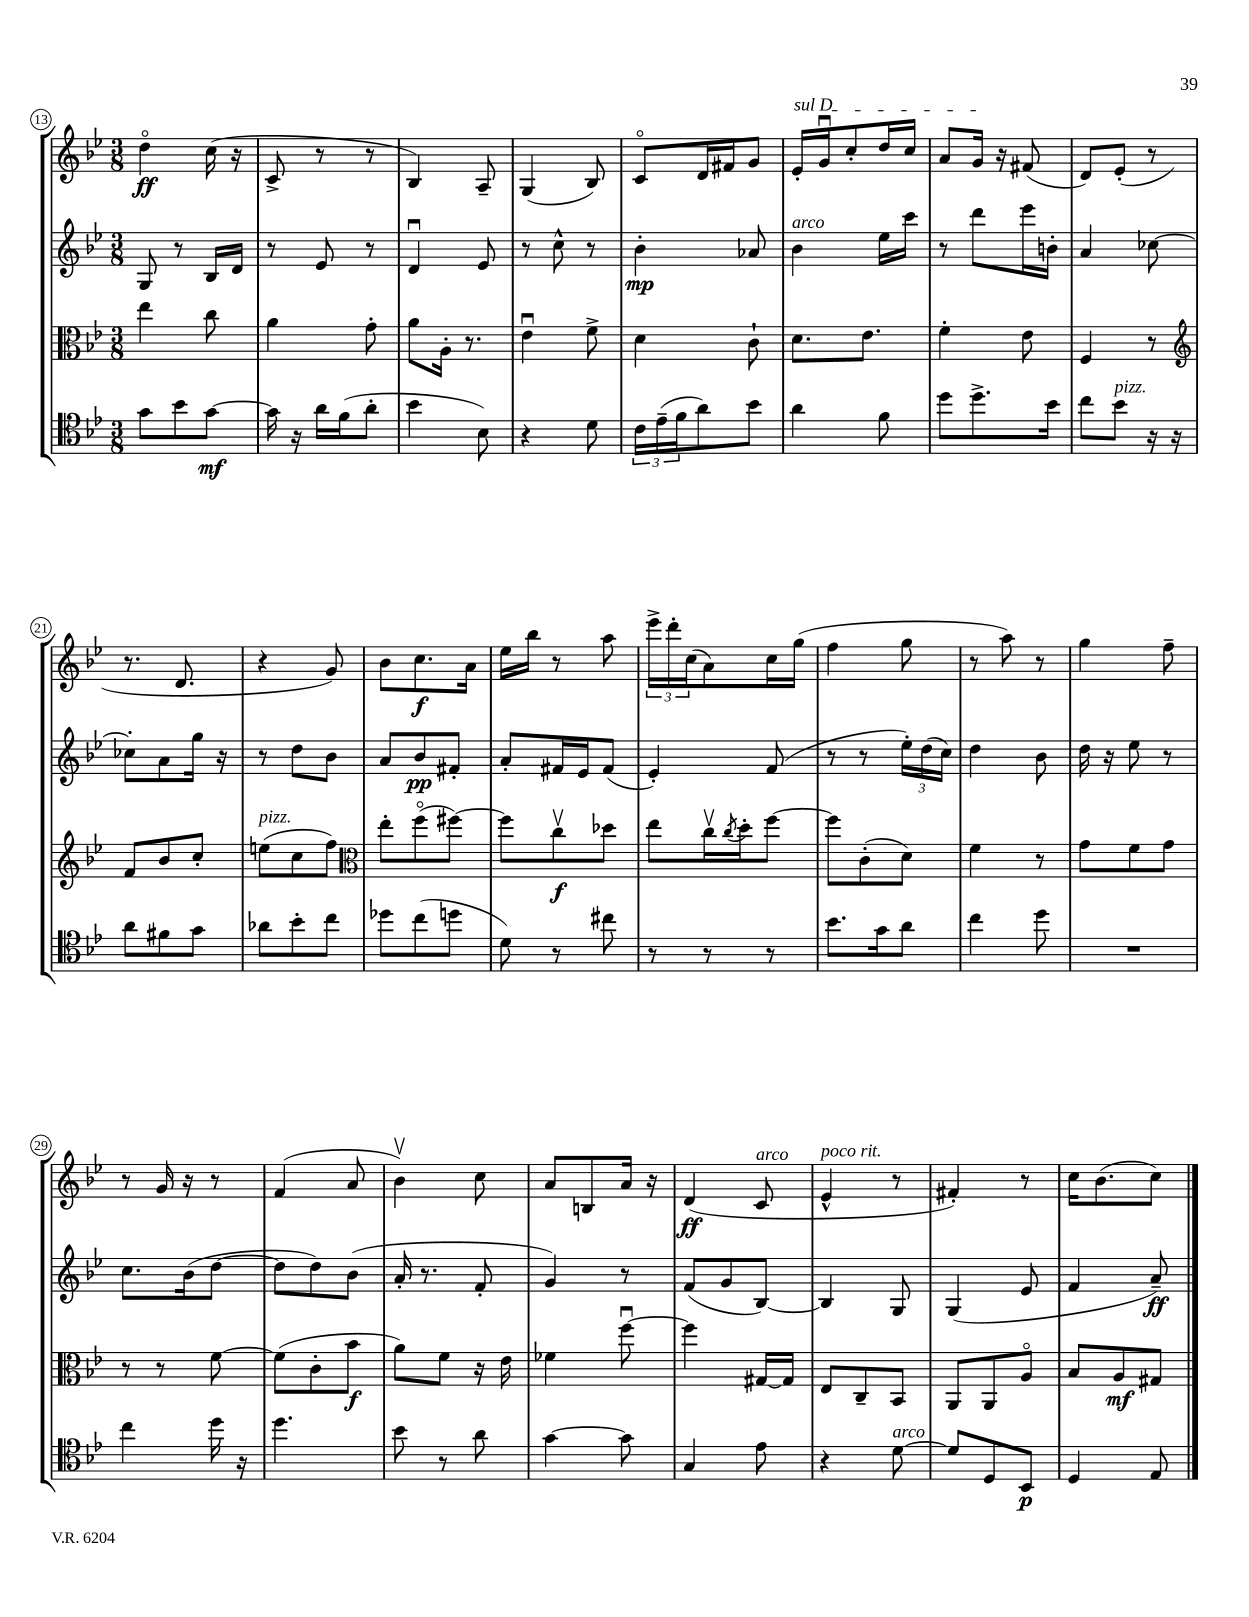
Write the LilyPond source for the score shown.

<<
\new StaffGroup <<
\new Staff = "s0" {
    \clef treble \key bes \major \numericTimeSignature \time 3/8
    d''4\flageolet\ff c''16( r16 |
    c'8-> r8 r8 |
    bes4) a8-- |
    g4( bes8) |
    c'8\flageolet d'16 fis'16 g'8 |
    \once \override TextSpanner.bound-details.left.text = \markup { \italic "sul D" } ees'16-.\startTextSpan g'16\downbow c''8-. d''16 c''16 |
    a'8 g'16\stopTextSpan r16 fis'8( |
    d'8) ees'8-.( r8 |
    r8. d'8. |
    r4 g'8) |
    bes'8 c''8.\f a'16 |
    ees''16 bes''16 r8 a''8 |
    \tuplet 3/2 { ees'''16-> d'''16-. c''16( } a'8) c''16 g''16( |
    f''4 g''8 |
    r8 a''8) r8 |
    g''4 f''8-- |
    r8 g'16 r16 r8 |
    f'4( a'8 |
    bes'4\upbow) c''8 |
    a'8 b8 a'16 r16 |
    d'4\ff( c'8^\markup { \italic "arco" } |
    ees'4-^^\markup { \italic "poco rit." } r8 |
    fis'4-.) r8 |
    c''16 bes'8.( c''8) \bar "|." |
}
\new Staff = "s1" {
    \clef treble \key bes \major \numericTimeSignature \time 3/8
    g8 r8 bes16 d'16 |
    r8 ees'8 r8 |
    d'4\downbow ees'8 |
    r8 c''8-^ r8 |
    bes'4-.\mp aes'8 |
    bes'4^\markup { \italic "arco" } ees''16 c'''16 |
    r8 d'''8 ees'''16 b'16-. |
    a'4 ces''8~ |
    ces''8-. a'8 g''16 r16 |
    r8 d''8 bes'8 |
    a'8 bes'8\pp fis'8-. |
    a'8-. fis'16 ees'16 fis'8( |
    ees'4-.) f'8( |
    r8 r8 \tuplet 3/2 { ees''16-.) d''16( c''16) } |
    d''4 bes'8 |
    d''16 r16 ees''8 r8 |
    c''8. bes'16( d''8~ |
    d''8 d''8) bes'8( |
    a'16-. r8. f'8-. |
    g'4) r8 |
    f'8( g'8 bes8~) |
    bes4 g8 |
    g4( ees'8 |
    f'4 a'8--\ff) \bar "|." |
}
\new Staff = "s2" {
    \clef alto \key bes \major \numericTimeSignature \time 3/8
    ees''4 c''8 |
    a'4 g'8-. |
    a'8 a16-. r8. |
    ees'4\downbow f'8-> |
    d'4 c'8-! |
    d'8. ees'8. |
    f'4-. ees'8 |
    f4 r8 |
    \clef treble f'8 bes'8 c''8-. |
    e''8^\markup { \italic "pizz." }( c''8 f''8) |
    \clef alto ees''8-. f''8\flageolet( fis''8~) |
    fis''8 c''8\upbow\f des''8 |
    ees''8 c''16\upbow \acciaccatura { c''8 } d''16-. f''8~ |
    f''8 c'8-.( d'8) |
    f'4 r8 |
    g'8 f'8 g'8 |
    r8 r8 f'8~ |
    f'8( c'8-. bes'8\f |
    a'8) f'8 r16 ees'16 |
    fes'4 f''8~\downbow |
    f''4 gis16~ gis16 |
    ees8 c8-- bes,8 |
    a,8 a,8 a8\flageolet |
    bes8 a8\mf gis8 \bar "|." |
}
\new Staff = "s3" {
    \clef tenor \key bes \major \numericTimeSignature \time 3/8
    g'8 bes'8 g'8~\mf |
    g'16 r16 a'16 f'16( a'8-. |
    bes'4 bes8) |
    r4 d'8 |
    \tuplet 3/2 { c'16 ees'16--( f'16 } a'8) bes'8 |
    a'4 f'8 |
    d''8 d''8.-> bes'16 |
    c''8 bes'8^\markup { \italic "pizz." } r16 r16 |
    a'8 fis'8 g'8 |
    aes'8 bes'8-. c''8 |
    des''8 c''8( d''8 |
    d'8) r8 cis''8 |
    r8 r8 r8 |
    bes'8. g'16 a'8 |
    c''4 d''8 |
    R4. |
    c''4 d''16 r16 |
    d''4. |
    bes'8 r8 a'8 |
    g'4~ g'8 |
    g4 ees'8 |
    r4 d'8~^\markup { \italic "arco" } |
    d'8 d8 bes,8\p |
    d4 ees8 \bar "|." |
}
>>
>>
\layout { \context { \Score currentBarNumber = #13 \override BarNumber.stencil = #(make-stencil-circler 0.1 0.3 ly:text-interface::print) } }
